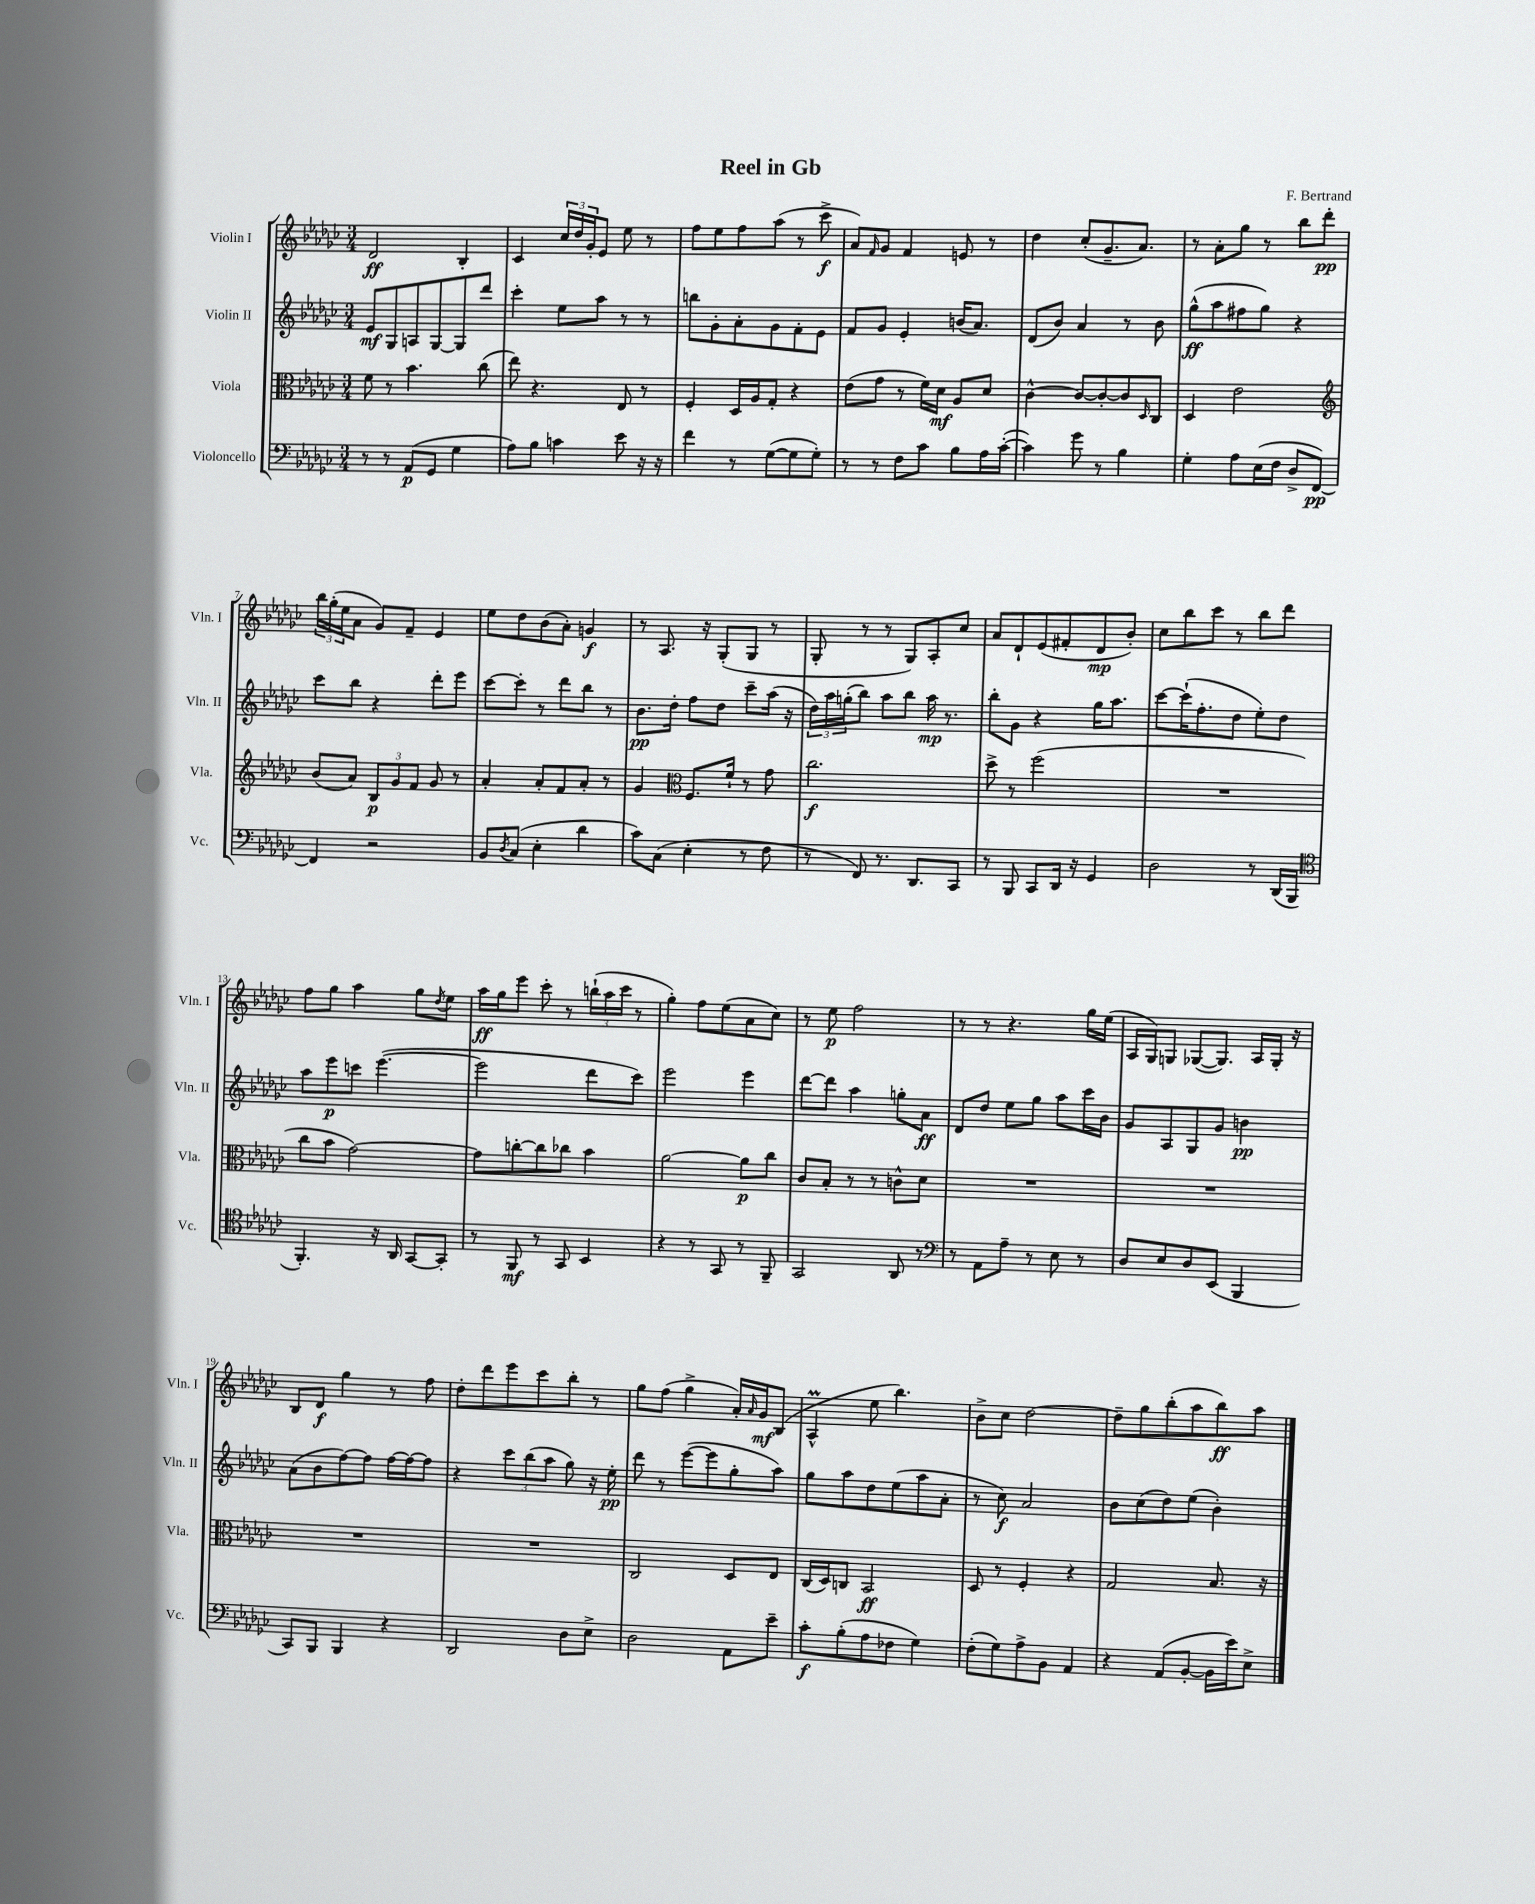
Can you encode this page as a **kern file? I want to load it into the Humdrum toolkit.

**kern	**dynam	**kern	**dynam	**kern	**dynam	**kern	**dynam
*part4	*part4	*part3	*part3	*part2	*part2	*part1	*part1
*staff4	*staff4	*staff3	*staff3	*staff2	*staff2	*staff1	*staff1
*I"Violoncello	*	*I"Viola	*	*I"Violin II	*	*I"Violin I	*
*I'Vc.	*	*I'Vla.	*	*I'Vln. II	*	*I'Vln. I	*
*clefF4	*	*clefC3	*	*clefG2	*	*clefG2	*
*k[b-e-a-d-g-c-]	*	*k[b-e-a-d-g-c-]	*	*k[b-e-a-d-g-c-]	*	*k[b-e-a-d-g-c-]	*
*M3/4	*	*M3/4	*	*M3/4	*	*M3/4	*
=1	=1	=1	=1	=1	=1	=1	=1
8r	.	8f\	.	8e-/L	mf	2d-/	ff
8r	.	8r	.	8G-/	.	.	.
(8AA-/L	p	4.b-\	.	8An/	.	.	.
8GG-/J	.	.	.	[8G-/	.	.	.
4G-\	.	.	.	8G-/]	.	4B-'/	.
.	.	(8cc-\	.	8ddd-/J	.	.	.
=2	=2	=2	=2	=2	=2	=2	=2
8A-\L)	.	8ee-\)	.	4ccc-'\	.	4c-/	.
8B-\J	.	4.r	.	.	.	.	.
4cn\	.	.	.	8ee-\L	.	24cc-/LL	.
.	.	.	.	.	.	24dd-/	.
.	.	.	.	.	.	24g-'/J	.
.	.	.	.	8aa-\J	.	8e-/J	.
8e-\	.	8E-/	.	8r	.	8ee-\	.
16r	.	8r	.	8r	.	8r	.
16r	.	.	.	.	.	.	.
=3	=3	=3	=3	=3	=3	=3	=3
4f\	.	4F'/	.	8bbn\L	.	8ff\L	.
.	.	.	.	8g-'\	.	8ee-\	.
8r	.	16D-/LL	.	8a-'\	.	8ff\	.
.	.	16A-/J	.	.	.	.	.
([8G-\L	.	8G-'/J	.	8g-\	.	(8aa-\J	.
8G-\]	.	4r	.	8f'\	.	8r	.
8G-'\J)	.	.	.	8e-\J	.	8ccc-^\	f
=4	=4	=4	=4	=4	=4	=4	=4
8r	.	(8e-\L	.	8f/L	.	8a-/L)	.
.	.	.	.	.	.	16qqf/	.
8r	.	8g-\J	.	8g-/J	.	8g-/J	.
8F\L	.	8r	.	4e-'/	.	4f/	.
8c-\J	.	16f\LL)	.	.	.	.	.
.	.	16d-\JJ	mf	.	.	.	.
8B-\L	.	8A-/L	.	(16bn/KL	.	8en/	.
.	.	.	.	8.a-/J)	.	.	.
16A-\L	.	8d-/J	.	.	.	8r	.
([16c-'\JJ	.	.	.	.	.	.	.
=5	=5	=5	=5	=5	=5	=5	=5
4c-\])	.	[4c-^^\	.	(8d-/L	.	4dd-\	.
.	.	.	.	8b-/J)	.	.	.
8g-\	.	8c-/L_	.	4a-/	.	(8cc-'/L	.
8r	.	8c-'/_	.	.	.	8.g-~/	.
4B-\	.	8c-/]	.	8r	.	.	.
.	.	.	.	.	.	8.a-/J)	.
.	.	16qqD-/	.	.	.	.	.
.	.	8C-/J	.	8b-\	.	.	.
=6	=6	=6	=6	=6	=6	=6	=6
4G-'\	.	4D-/	.	(8gg-^^\L	ff	8r	.
.	.	.	.	8aa-\	.	8a-'\L	.
8A-\L	.	2e-\	.	8ff#X\	.	8gg-\J	.
(16E-\L	.	.	.	8gg-\J)	.	8r	.
16F\JJ	.	.	.	.	.	.	.
8D-^/L	.	.	.	4r	.	8bb-\L	.
[8FF/J)	pp	.	.	.	.	8ddd-'\J	pp
!!LO:LB:g=z
=7	=7	=7	=7	=7	=7	=7	=7
*	*	*clefG2	*	*	*	*	*
4FF/]	.	(8b-/L	.	8ccc-\L	.	24bb-\LL	.
.	.	.	.	.	.	(24gg-'\	.
.	.	.	.	.	.	24ee-\J	.
.	.	8a-/J)	.	8bb-\J	.	8a-\J	.
2r	.	12B-/L	p	4r	.	8g-/L)	.
.	.	12g-/	.	.	.	.	.
.	.	.	.	.	.	8f~/J	.
.	.	12f/J	.	.	.	.	.
.	.	8g-/	.	8ddd-'\L	.	4e-/	.
.	.	8r	.	8eee-\J	.	.	.
=8	=8	=8	=8	=8	=8	=8	=8
8BB-/L	.	4a-'/	.	[8ccc-\L	.	8ee-\L	.
8qD-/	.	.	.	.	.	.	.
(8C-/J	.	.	.	8ccc-'\J]	.	8dd-\	.
4E-'\	.	8a-'/L	.	8r	.	(8b-\	.
.	.	8f/	.	8ddd-\L	.	8a-'\J)	.
4d-\	.	8a-'/J	.	8bb-\J	.	4gn/	f
.	.	8r	.	8r	.	.	.
=9	=9	=9	=9	=9	=9	=9	=9
8c-\L)	.	4g-/	.	8.b-\L	pp	8r	.
(8C-\J	.	.	.	.	.	8.A-/	.
.	.	.	.	16dd-'\Jk	.	.	.
*	*	*clefC3	*	*	*	*	*
4E-'\	.	8.F/L	.	8ff\L	.	.	.
.	.	.	.	.	.	16r	.
.	.	.	.	8dd-\J	.	(8G-'/L	.
.	.	16f`/Jk	.	.	.	.	.
8r	.	8r	.	8ccc-~\L	.	8G-/J	.
8F\	.	8g-\	.	(16aa-\Jk	.	8r	.
.	.	.	.	16r	.	.	.
=10	=10	=10	=10	=10	=10	=10	=10
8r	.	2.cc-\	f	24dd-\LL)	.	8G-'/	.
.	.	.	.	24aa-\	.	.	.
.	.	.	.	(24ggn'\J	.	.	.
8FF/)	.	.	.	8bb-\J)	.	8r	.
8.r	.	.	.	8aa-\L	.	8r	.
.	.	.	.	8bb-\J	.	8G-/L)	.
8.DD-/L	.	.	.	.	.	.	.
.	.	.	.	16aa-\	mp	8A-'/	.
.	.	.	.	8.r	.	.	.
8CC-/J	.	.	.	.	.	8cc-/J	.
=11	=11	=11	=11	=11	=11	=11	=11
8r	.	8dd-^\	.	8bb-'\L	.	8a-/L	.
8BBB-/	.	8r	.	8g-\J	.	8d-`/	.
8CC-/L	.	(2ff\	.	4r	.	(8e-/	.
16DD-/Jk	.	.	.	.	.	8f#X'/	.
16r	.	.	.	.	.	.	.
4GG-/	.	.	.	16gg-\KL	.	8d-/	mp
.	.	.	.	8.aa-\J	.	.	.
.	.	.	.	.	.	8b-'/J)	.
=12	=12	=12	=12	=12	=12	=12	=12
2D-\	.	2.r	.	[8ccc-\L	.	8cc-\L	.
.	.	.	.	(16ccc-`\K]	.	8bb-\	.
.	.	.	.	8.ff'\	.	.	.
.	.	.	.	.	.	8ccc-\J	.
.	.	.	.	8dd-\J	.	8r	.
8r	.	.	.	8ee-'\L)	.	8bb-\L	.
(16DD-/LL	.	.	.	8dd-\J	.	8ddd-\J	.
16BBB-/JJ	.	.	.	.	.	.	.
!!LO:LB:g=z
=13	=13	=13	=13	=13	=13	=13	=13
*clefC4	*	*	*	*	*	*	*
4.FF'/)	.	8cc-\L	.	8aa-\L	.	8ff\L	.
.	.	8b-\J	.	8eee-\	p	8gg-\J	.
.	.	[2g-\)	.	8cccn\J	.	4aa-\	.
16r	.	.	.	([4.eee-\	.	.	.
16AA-/	.	.	.	.	.	.	.
[8GG-/L	.	.	.	.	.	8gg-\L	.
.	.	.	.	.	.	8qdd-/	.
8GG-'/J]	.	.	.	.	.	8ee-\J	.
=14	=14	=14	=14	=14	=14	=14	=14
8r	.	8g-\L]	.	2eee-\]	.	16aa-\LL	ff
.	.	.	.	.	.	16gg-\J	.
8FF/	mf	[8ccn'\	.	.	.	8eee-\J	.
8r	.	8cc\]	.	.	.	8ccc-'\	.
8GG-/	.	8cc-X\J	.	.	.	8r	.
4BB-/	.	4b-\	.	8ddd-\L	.	(24bbn`\LL	.
.	.	.	.	.	.	24aa-\	.
.	.	.	.	.	.	24ccc-\JJ	.
.	.	.	.	8ccc-\J)	.	8r	.
=15	=15	=15	=15	=15	=15	=15	=15
4r	.	[2a-\	.	2eee-\	.	4gg-'\)	.
8r	.	.	.	.	.	8ff\L	.
8GG-/	.	.	.	.	.	(8ee-\	.
8r	.	8a-\L]	p	4eee-\	.	8a-\	.
8FF~/	.	8cc-\J	.	.	.	8cc-\J)	.
=16	=16	=16	=16	=16	=16	=16	=16
2GG-/	.	8c-/L	.	[8ddd-\L	.	8r	.
.	.	8B-'/J	.	8ddd-\J]	.	8ee-\	p
.	.	8r	.	4aa-\	.	2ff\	.
.	.	8r	.	.	.	.	.
8AA-/	.	8cn^^\L	.	8ggn'\L	.	.	.
8r	.	8d-\J	.	8a-\J	ff	.	.
=17	=17	=17	=17	=17	=17	=17	=17
*clefF4	*	*	*	*	*	*	*
8r	.	2.r	.	8d-/L	.	8r	.
8AA-\L	.	.	.	8dd-/J	.	8r	.
8A-~\J	.	.	.	8ee-\L	.	4.r	.
8r	.	.	.	8gg-\J	.	.	.
8E-\	.	.	.	8aa-\L	.	.	.
8r	.	.	.	16ccc-\L	.	16gg-\LL	.
.	.	.	.	16b-\JJ	.	(16ee-\JJ	.
=18	=18	=18	=18	=18	=18	=18	=18
8D-/L	.	2.r	.	8g-/L	.	16A-/LL	.
.	.	.	.	.	.	16G-/J)	.
8E-/	.	.	.	8A-/	.	8Gn/J	.
8D-/	.	.	.	8G-/	.	([8G-X/L	.
(8EE-/J	.	.	.	8g-/J	.	8.G-/J])	.
4BBB-/	.	.	.	4bn\	pp	.	.
.	.	.	.	.	.	16A-/LL	.
.	.	.	.	.	.	16G-'/JJ	.
.	.	.	.	.	.	16r	.
!!LO:LB:g=z
=19	=19	=19	=19	=19	=19	=19	=19
8CC-/L)	.	2.r	.	(8a-\L	.	8B-/L	.
8BBB-/J	.	.	.	8b-\	.	8d-/J	f
4BBB-/	.	.	.	[8ff\)	.	4gg-\	.
.	.	.	.	8ff\J]	.	.	.
4r	.	.	.	[16ff\LL	.	8r	.
.	.	.	.	16ff\J_	.	.	.
.	.	.	.	8ff\J]	.	8ff\	.
=20	=20	=20	=20	=20	=20	=20	=20
2DD-/	.	2.r	.	4r	.	8dd-'\L	.
.	.	.	.	.	.	8ddd-\	.
.	.	.	.	12ccc-\L	.	8eee-\	.
.	.	.	.	(12bb-\	.	.	.
.	.	.	.	.	.	8ccc-\	.
.	.	.	.	12aa-\J	.	.	.
8D-\L	.	.	.	8gg-\)	.	8bb-'\J	.
8E-^\J	.	.	.	16r	.	8r	.
.	.	.	.	16ee-'\	pp	.	.
=21	=21	=21	=21	=21	=21	=21	=21
2D-\	.	2C-/	.	8ddd-\	.	8gg-\L	.
.	.	.	.	8r	.	(8ff\J	.
.	.	.	.	([8eee-\L	.	4gg-^\	.
.	.	.	.	8eee-\]	.	.	.
8AA-\L	.	8D-/L	.	8gg-'\	.	16a-'/LL)	.
.	.	.	.	.	.	16qqa-/	.
.	.	.	.	.	.	16g-/J	mf
8e-~\J	.	8E-/J	.	8aa-\J)	.	(8B-/J	.
=22	=22	=22	=22	=22	=22	=22	=22
8c-'\L	f	(16C-/LL	.	8gg-\L	.	4A-M^^/	.
.	.	16D-/J)	.	.	.	.	.
(8B-'\	.	8Cn/J	.	8aa-\	.	.	.
8A-\	.	2BB-/	ff	8dd-\	.	8ee-\	.
8F-X\J	.	.	.	(8ee-\	.	4.bb-\)	.
4G-\)	.	.	.	8aa-\	.	.	.
.	.	.	.	8a-'\J	.	.	.
=23	=23	=23	=23	=23	=23	=23	=23
(8F'\L	.	8D-/	.	8r	.	8b-^\L	.
8G-\)	.	8r	.	8cc-\)	f	8cc-\J	.
8A-^\	.	4F'/	.	2a-/	.	[2dd-\	.
8BB-\J	.	.	.	.	.	.	.
4AA-/	.	4r	.	.	.	.	.
=24	=24	=24	=24	=24	=24	=24	=24
4r	.	2G-/	.	8b-\L	.	8dd-~\L]	.
.	.	.	.	(8cc-\	.	8gg-\	.
(8AA-/L	.	.	.	8dd-\)	.	(8bb-'\	.
[8BB-'/J	.	.	.	(8ee-\J	.	8aa-\	.
16BB-\LL]	.	8.B-/	.	4b-'\)	.	8bb-\)	ff
16e-\J)	.	.	.	.	.	.	.
8E-^\J	.	.	.	.	.	8aa-\J	.
.	.	16r	.	.	.	.	.
==	==	==	==	==	==	==	==
*-	*-	*-	*-	*-	*-	*-	*-
